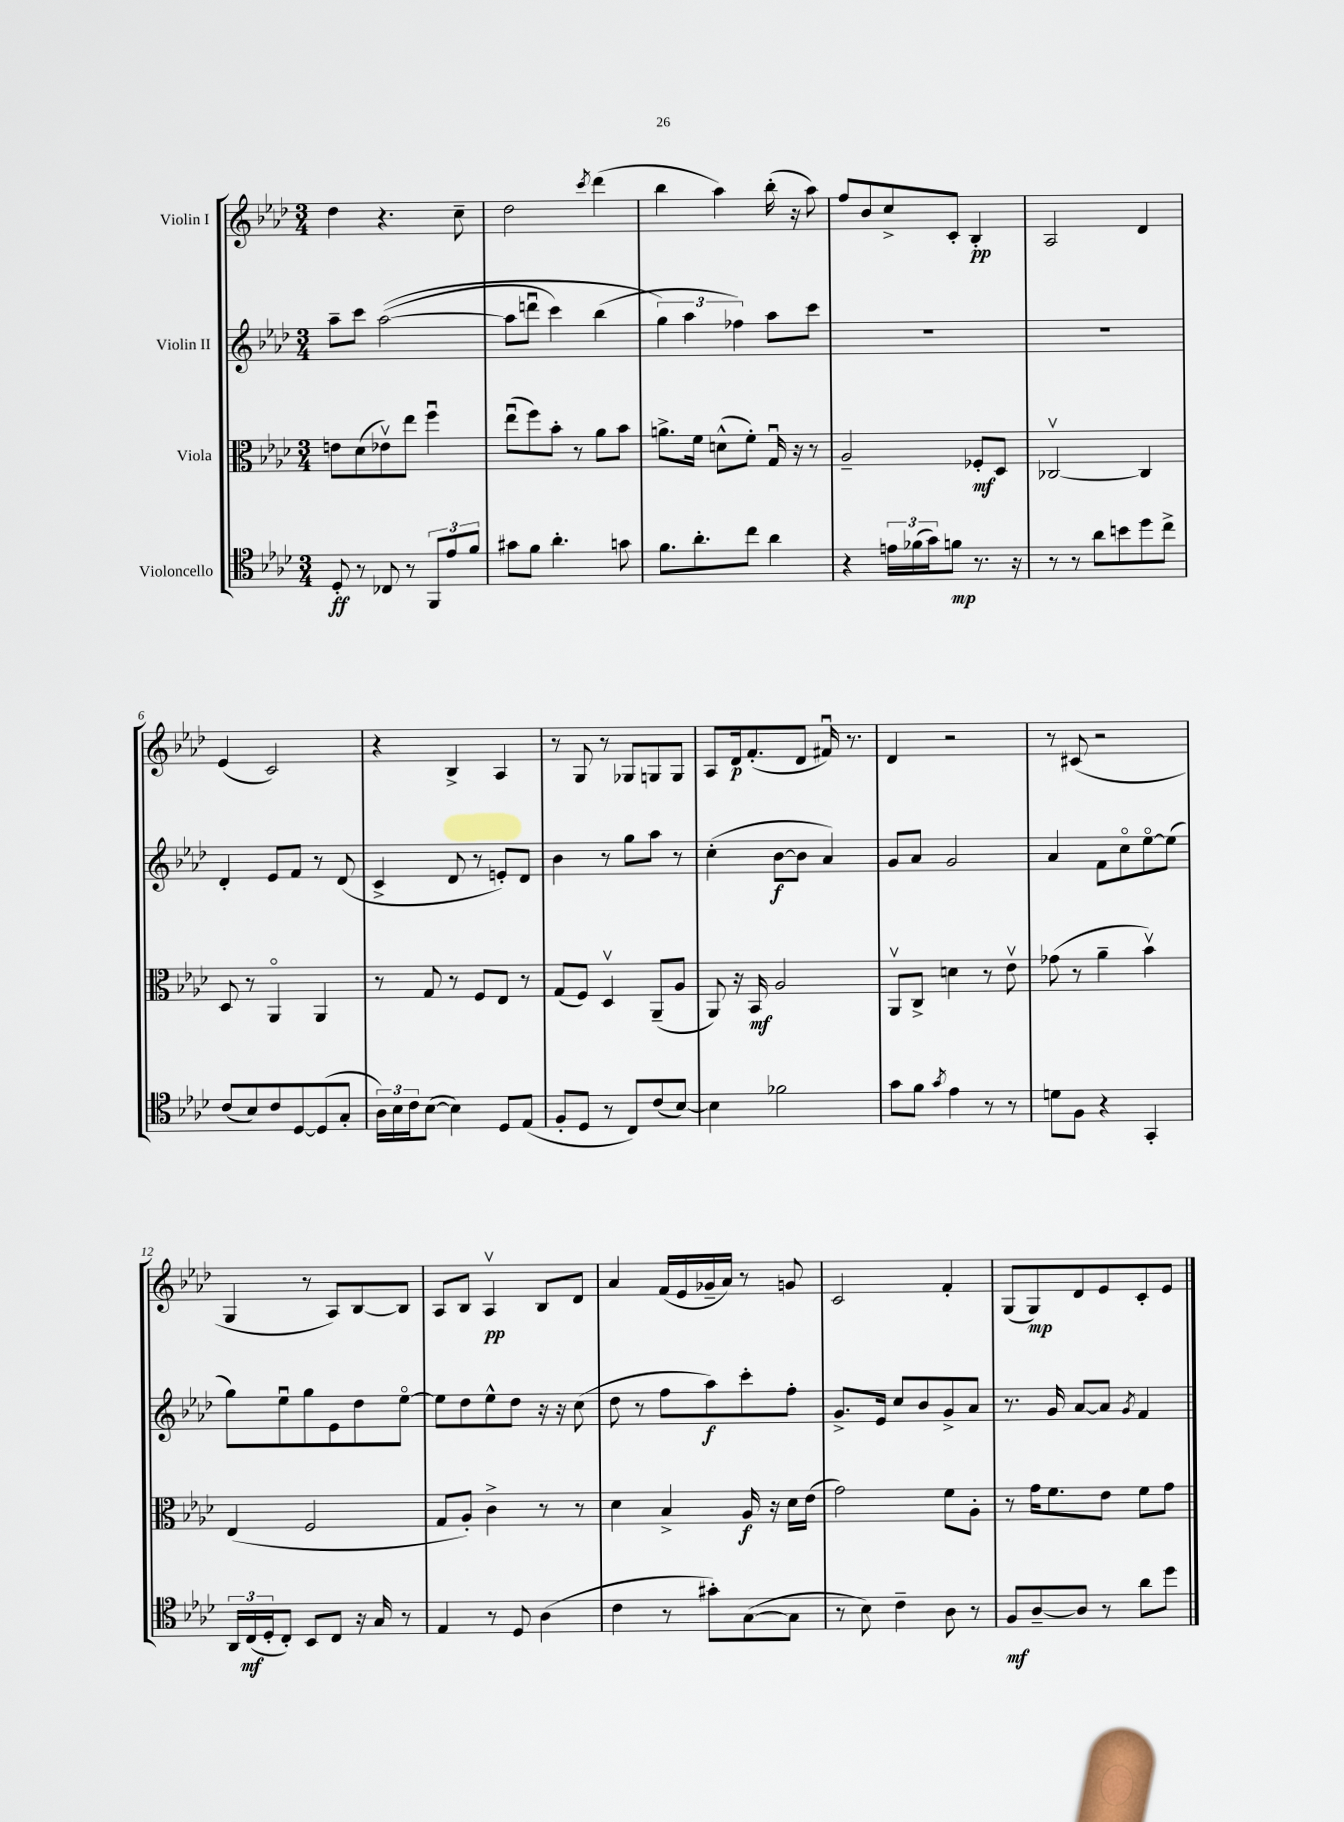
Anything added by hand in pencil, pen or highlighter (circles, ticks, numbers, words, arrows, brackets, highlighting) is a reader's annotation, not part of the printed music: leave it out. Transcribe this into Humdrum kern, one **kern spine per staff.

**kern	**kern	**kern	**kern
*staff4	*staff3	*staff2	*staff1
*clefC4	*clefC3	*clefG2	*clefG2
*k[b-e-a-d-]	*k[b-e-a-d-]	*k[b-e-a-d-]	*k[b-e-a-d-]
*M3/4	*M3/4	*M3/4	*M3/4
8D-'/	8e\L	8aa-~\L	4dd-\
8r	(8d-\	8ccc\J	.
8C-/	8e-v\)	&(([2aa-\	4.r
8r	8ee-\J	.	.
12FF/L	4ffu\	.	.
12e-/	.	.	.
.	.	.	8cc~\
12f/J	.	.	.
=	=	=	=
8g#\L	(8ee-u\L	8aa-\]L	2dd-\
8f\J	8ff\)	8dddu\J	.
4.a-'\	8b-'\J	4ccc\)	.
.	8r	.	.
.	.	.	8qccc/
.	8a-\L	(4bb-\	(4ddd-\
8g\	8b-\J	.	.
=	=	=	=
8.f\L	8.a^\L	6gg\&)	4bb-\
.	.	6aa-\	.
8.a-'\	16f\Jk	.	.
.	(8d^^\L	.	4aa-\)
.	.	6ff-\)	.
8cc\J	8f'\J)	.	.
4a-\	16Gu/	8aa-\L	(16bb-'\
.	16r	.	16r
.	8r	8ccc\J	8aa-\)
=	=	=	=
4r	2A-~/	2.r	8ff/L
.	.	.	8b-/
24e\LL	.	.	8cc^/
(24f-\	.	.	.
24g\J)	.	.	.
8f\J	.	.	8c'/J
8.r	8F-'/L	.	4B-'/
.	8D-/J	.	.
16r	.	.	.
=	=	=	=
8r	[2C-v/	2.r	2A-/
8r	.	.	.
8a-\L	.	.	.
8b\	.	.	.
8dd-\	4C-/]	.	4d-/
8cc^\J	.	.	.
=	=	=	=
(8c/L	8D-/	4d-'/	(4e-/
8B-/)	8r	.	.
8c/	4AA-o/	8e-/L	2c/)
[8D-/	.	8f/J	.
(8D-/]	4AA-/	8r	.
8G'/J	.	(8d-/	.
=	=	=	=
24A-\LL)	8r	4c^/	4r
24B-\	.	.	.
24c\J	.	.	.
([8B-\J	8G/	.	.
4B-\])	8r	8d-/	4B-^/
.	8F/L	8r	.
8D-/L	8E-/J	8e'/L)	4A-/
(8E-/J	8r	8d-/J	.
=	=	=	=
8F'/L	(8G/L	4b-\	8r
8D-/J	8F/J)	.	8G/
8r	4D-v/	8r	8r
8C/L)	.	8gg\L	8G-/L
(8c/	(8AA-~/L	8aa-\J	8G/
[8B-/J)	8A-/J	8r	8G/J
=	=	=	=
4B-\]	8AA-/)	(4cc'\	8A-/L
.	16r	.	16d-/k
.	16BB-/	.	(8.f'/
2f-\	2A-/	[8b-\L	.
.	.	8b-\]J	8d-/J
.	.	4a-/)	16f#u/)
.	.	.	8.r
=	=	=	=
8g\L	8AA-v/L	8g/L	4d-/
8f\J	8C^/J	8a-/J	.
8qg/	.	.	.
4e-\	4d\	2g/	2r
8r	8r	.	.
8r	8e-v\	.	.
=	=	=	=
8d\L	(8g-\	4a-/	8r
8F\J	8r	.	(8c#/
4r	4a-~\	8f\L	2r
.	.	8cco\	.
4GG'/	4b-v\)	[8ee-o\	.
.	.	(8ee-\]J	.
=	=	=	=
24AA-/LL	(4E-/	8gg\L)	4G/
(24C/	.	.	.
24D-'/J	.	.	.
8C'/J)	.	8ee-u\	.
8BB-/L	2F/	8gg\	8r
8C/J	.	8e-\	8A-/L)
16r	.	8dd-\	[8B-/
16G/	.	.	.
8r	.	[8ee-o\J	8B-/]J
=	=	=	=
4E-/	8G/L	8ee-\]L	8A-/L
.	8A-'/J)	8dd-\	8B-/J
8r	4c^\	8ee-^^\	4A-v/
8D-/	.	8dd-\J	.
(4A-\	8r	16r	8B-/L
.	.	16r	.
.	8r	(8cc\	8d-/J
=	=	=	=
4c\	4d-\	8dd-\	4a-/
.	.	8r	.
8r	4B-^/	8ff\L	(16f/LL
.	.	.	16e-/
8g#'\L)	.	8aa-\)	16g-~/
.	.	.	16a-/JJ)
([8G\	16A-/	8ccc'\	8r
.	16r	.	.
8G\]J	16d-\LL	8ff'\J	8g/
.	(16e-\JJ	.	.
=	=	=	=
8r	2g\)	8.g^/L	2c/
8B-\)	.	.	.
.	.	16e-/Jk	.
4c~\	.	8cc/L	.
.	.	8b-/	.
8A-\	8f\L	8g^/	4f'/
8r	8A-'\J	8a-/J	.
=	=	=	=
8F/L	8r	8.r	(8G/L
[8A-~/	16g\LK	.	8G/)
.	8.f\	16g/	.
8A-/]J	.	[8a-/L	8d-/
8r	8e-\J	8a-/]J	8e-/
.	.	8qg/	.
8a-\L	8f\L	4f/	8c'/
8dd-\J	8g\J	.	8e-/J
==	==	==	==
*-	*-	*-	*-
